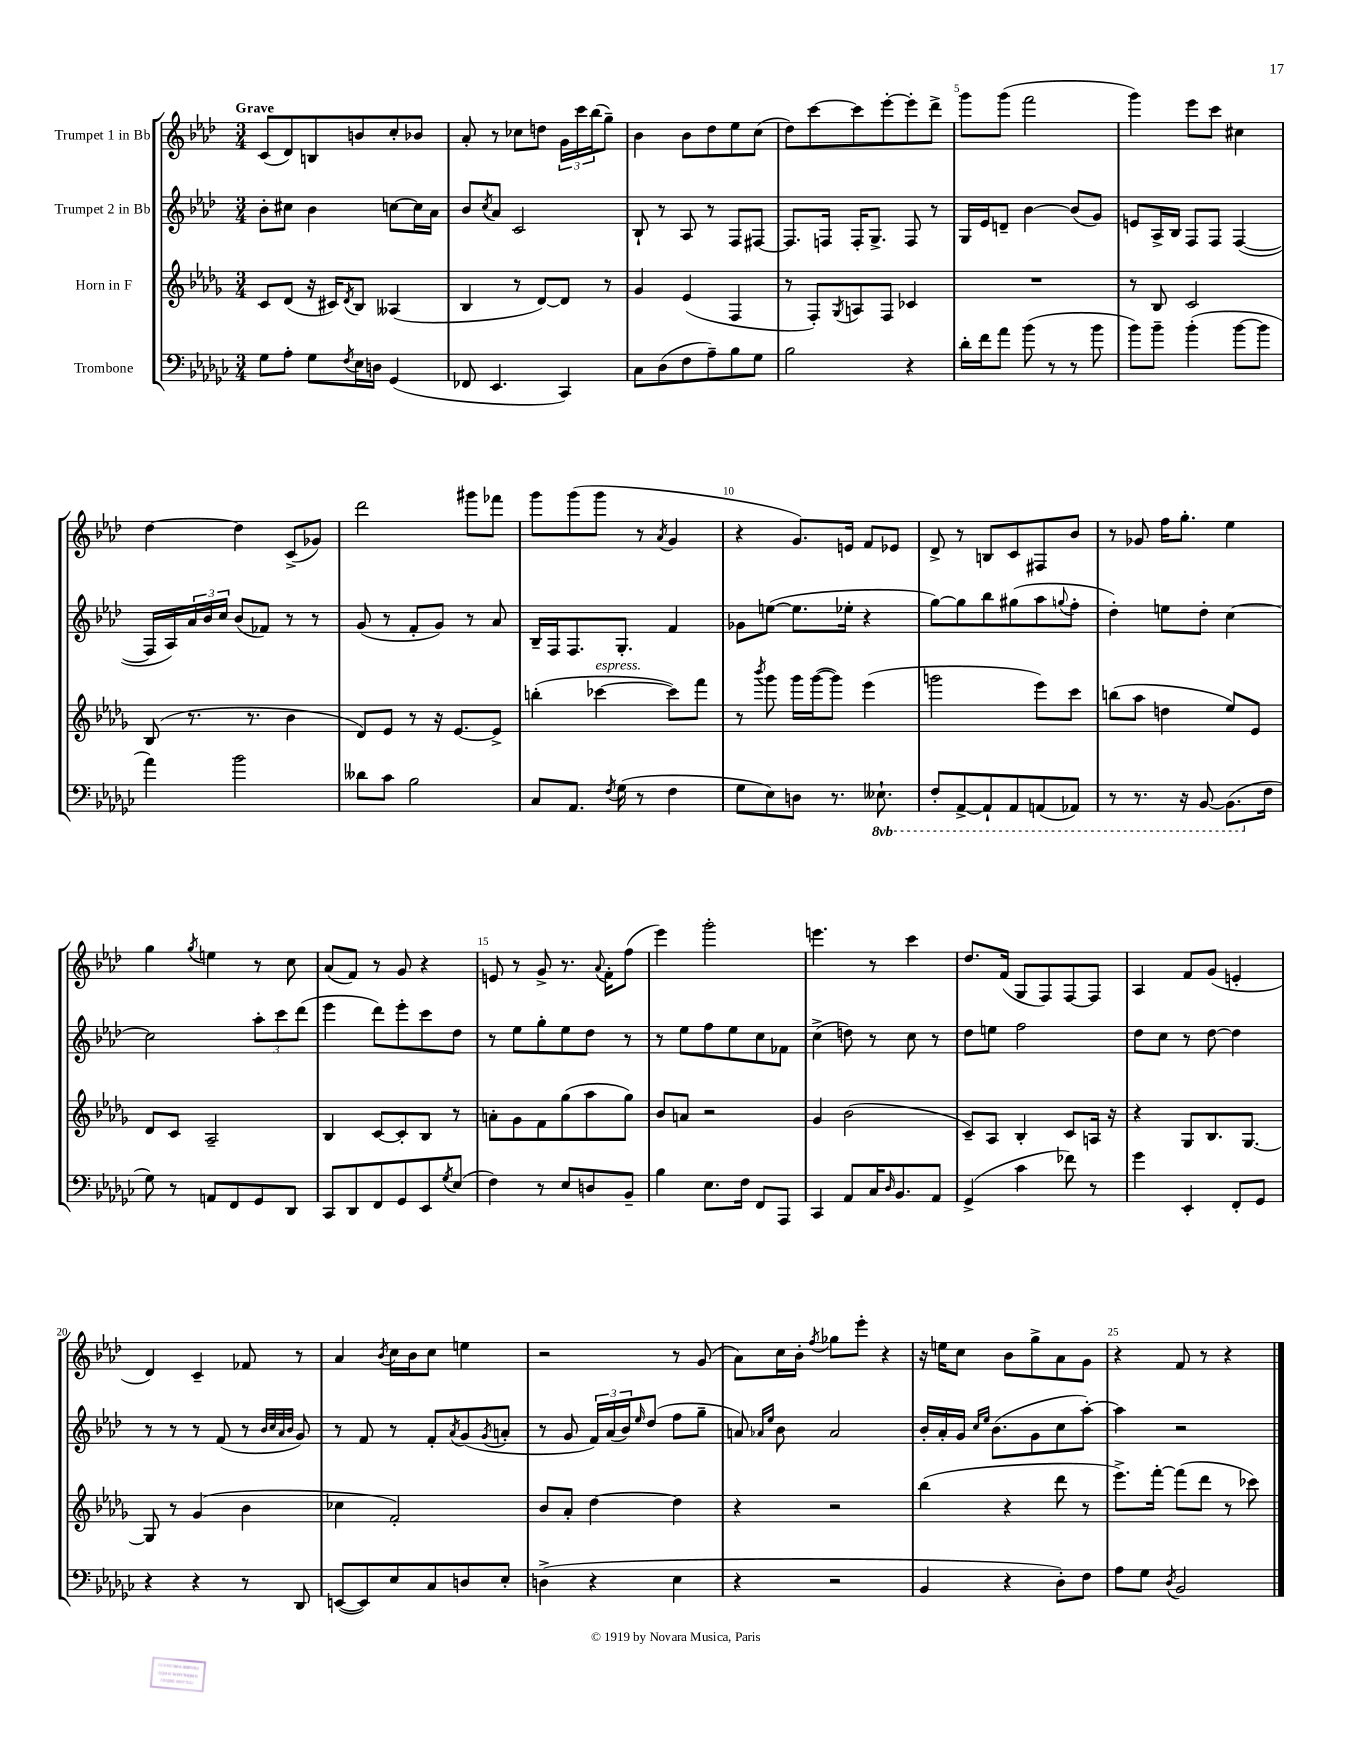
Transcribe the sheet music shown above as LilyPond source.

<<
\new StaffGroup <<
\new Staff = "s0" \with { instrumentName = "Trumpet 1 in Bb" } {
    \clef treble \key aes \major \numericTimeSignature \time 3/4 \tempo "Grave"
    c'8( des'8) b8 b'8 c''8-. bes'8 |
    aes'8-. r8 ces''8 d''8 \tuplet 3/2 { g'16 c'''16 bes''16( } g''8--) |
    bes'4 bes'8 des''8 ees''8 c''8( |
    des''8) c'''8~ c'''8 ees'''8~-. ees'''8-. des'''8-> |
    g'''8 g'''8( f'''2 |
    g'''4) ees'''8 c'''8 cis''4 |
    des''4~ des''4 c'8->( ges'8) |
    des'''2 gis'''8 fes'''8 |
    g'''8 g'''8( g'''8 r8 \acciaccatura { aes'8 } g'4 |
    r4 g'8.) e'16 f'8 ees'8 |
    des'8-> r8 b8 c'8 fis8 bes'8 |
    r8 ges'8 f''16 g''8.-. ees''4 |
    g''4 \acciaccatura { g''8 } e''4 r8 c''8 |
    aes'8( f'8) r8 g'8 r4 |
    e'8 r8 g'8-> r8. \appoggiatura { aes'8 } f'16-. f''8( |
    ees'''4) g'''2-. |
    e'''4. r8 c'''4 |
    des''8. f'16( g8 f8) f8~ f8 |
    aes4 f'8 g'8( e'4-. |
    des'4) c'4-- fes'8 r8 |
    aes'4 \acciaccatura { bes'8 } c''16 bes'16 c''8 e''4 |
    r2 r8 g'8( |
    aes'8) c''16 bes'16-. \acciaccatura { f''8 } ges''8 ees'''8-. r4 |
    r16 e''16 c''8 bes'8 g''8-> aes'8 g'8 |
    r4 f'8 r8 r4 \bar "|." |
}
\new Staff = "s1" \with { instrumentName = "Trumpet 2 in Bb" } {
    \clef treble \key aes \major \numericTimeSignature \time 3/4
    bes'8-. cis''8 bes'4 c''8~ c''16 aes'16 |
    bes'8 \acciaccatura { c''8 } aes'8 c'2 |
    bes8-! r8 aes8 r8 f8 fis8~ |
    fis8. f16 f16-. g8.-> f8 r8 |
    g16 ees'16 d'8-- bes'4~ bes'8( g'8) |
    e'8 aes16-> bes16 f8 f8 f4~( |
    f16 aes16) \tuplet 3/2 { aes'16 bes'16 c''16 } bes'8( fes'8) r8 r8 |
    g'8( r8 f'8-. g'8) r8 aes'8 |
    bes16-- f16 f8. g8.-. f'4 |
    ges'8 e''8~( e''8. ees''16-. r4 |
    g''8~) g''8 bes''8 gis''8( aes''8 \appoggiatura { g''8 } f''8-. |
    des''4-.) e''8 des''8-. c''4~ |
    c''2 \tuplet 3/2 { aes''8-. c'''8 des'''8( } |
    ees'''4 des'''8) ees'''8-. c'''8 des''8 |
    r8 ees''8 g''8-. ees''8 des''8 r8 |
    r8 ees''8 f''8 ees''8 c''8 fes'8 |
    c''4->( d''8) r8 c''8 r8 |
    des''8 e''8 f''2 |
    des''8 c''8 r8 des''8~ des''4 |
    r8 r8 r8 f'8( r8 \grace { bes'32 c''32 aes'32 bes'32 } g'8) |
    r8 f'8 r8 f'8-. \acciaccatura { aes'8 } g'8( \acciaccatura { g'8 } a'8-. |
    r8 g'8 \tuplet 3/2 { f'16) aes'16( bes'16) } \grace { ees''16 } des''8( f''8 g''8-- |
    a'8) \grace { aes'16 ees''16 } bes'8 aes'2 |
    bes'16-. aes'16-. g'16 \grace { c''16 ees''16 } bes'8.( g'8 c''8 aes''8~-.) |
    aes''4 r2 \bar "|." |
}
\new Staff = "s2" \with { instrumentName = "Horn in F" } {
    \clef treble \key des \major \numericTimeSignature \time 3/4
    c'8 des'8( r16 cis'16) \acciaccatura { des'8 } bes8 aeses4( |
    bes4 r8 des'8~) des'8 r8 |
    ges'4 ees'4( f4 |
    r8 f8-.) \acciaccatura { ges8 } a8 f8 ces'4 |
    R2. |
    r8 bes8 c'2 |
    bes8( r8. r8. bes'4 |
    des'8) ees'8 r8 r16 ees'8.~ ees'8-> |
    b''4-.( ces'''4~^\markup { \italic "espress." } ces'''8) f'''8 |
    r8 \acciaccatura { bes'''8 } ges'''8 ges'''16 ges'''16~( ges'''8) ees'''4( |
    g'''2 ees'''8) c'''8 |
    b''8( aes''8 d''4 ees''8) ees'8 |
    des'8 c'8 aes2-- |
    bes4 c'8~ c'8-. bes8 r8 |
    a'8-. ges'8 f'8 ges''8( aes''8 ges''8) |
    bes'8 a'8 r2 |
    ges'4 bes'2( |
    c'8--) aes8 bes4-. c'8 a16 r16 |
    r4 ges8 bes8. ges8.~ |
    ges8 r8 ges'4( bes'4 |
    ces''4 f'2-.) |
    bes'8 aes'8-. des''4~ des''4 |
    r4 r2 |
    bes''4( r4 des'''8 r8 |
    ees'''8.->) f'''16~-. f'''8( des'''8 r8 ces'''8) \bar "|." |
}
\new Staff = "s3" \with { instrumentName = "Trombone" } {
    \clef bass \key ges \major \numericTimeSignature \time 3/4 \set Staff.ottavationMarkups = #ottavation-simple-ordinals
    ges8 aes8-. ges8 \acciaccatura { f8 } ees16 d16 ges,4( |
    fes,8 ees,4. ces,4) |
    ces8 des8( f8 aes8--) bes8 ges8 |
    bes2 r4 |
    des'16-. f'16 aes'8 bes'8( r8 r8 bes'8 |
    bes'8) bes'8-- bes'4-.( bes'8~ bes'8 |
    aes'4) bes'2 |
    deses'8 ces'8 bes2 |
    ces8 aes,8. \acciaccatura { f8 } ges16( r8 f4 |
    ges8 ees8) d8 r8. \ottava #-1 eeses,8.-! |
    f,8-. aes,,8~-> aes,,8-! aes,,8 a,,8( aes,,8) |
    r8 r8. r16 bes,,8~ bes,,8.( \ottava #0 f16 |
    ges8) r8 a,8 f,8 ges,8 des,8 |
    ces,8 des,8 f,8 ges,8 ees,8 \acciaccatura { ges8 } ees8( |
    f4) r8 ees8 d8 bes,8-- |
    bes4 ees8. f16 f,8 aes,,8 |
    ces,4 aes,8 ces16 \grace { des16 } bes,8. aes,8 |
    ges,4->( ces'4 fes'8) r8 |
    ges'4 ees,4-. f,8-. ges,8 |
    r4 r4 r8 des,8 |
    e,8~( e,8) ees8 ces8 d8 ees8-. |
    d4->( r4 ees4 |
    r4 r2 |
    bes,4 r4 des8-.) f8 |
    aes8 ges8 \acciaccatura { des8 } bes,2 \bar "|." |
}
>>
>>
\layout { \context { \Score \override BarNumber.break-visibility = ##(#f #t #t) barNumberVisibility = #(every-nth-bar-number-visible 5) } }
